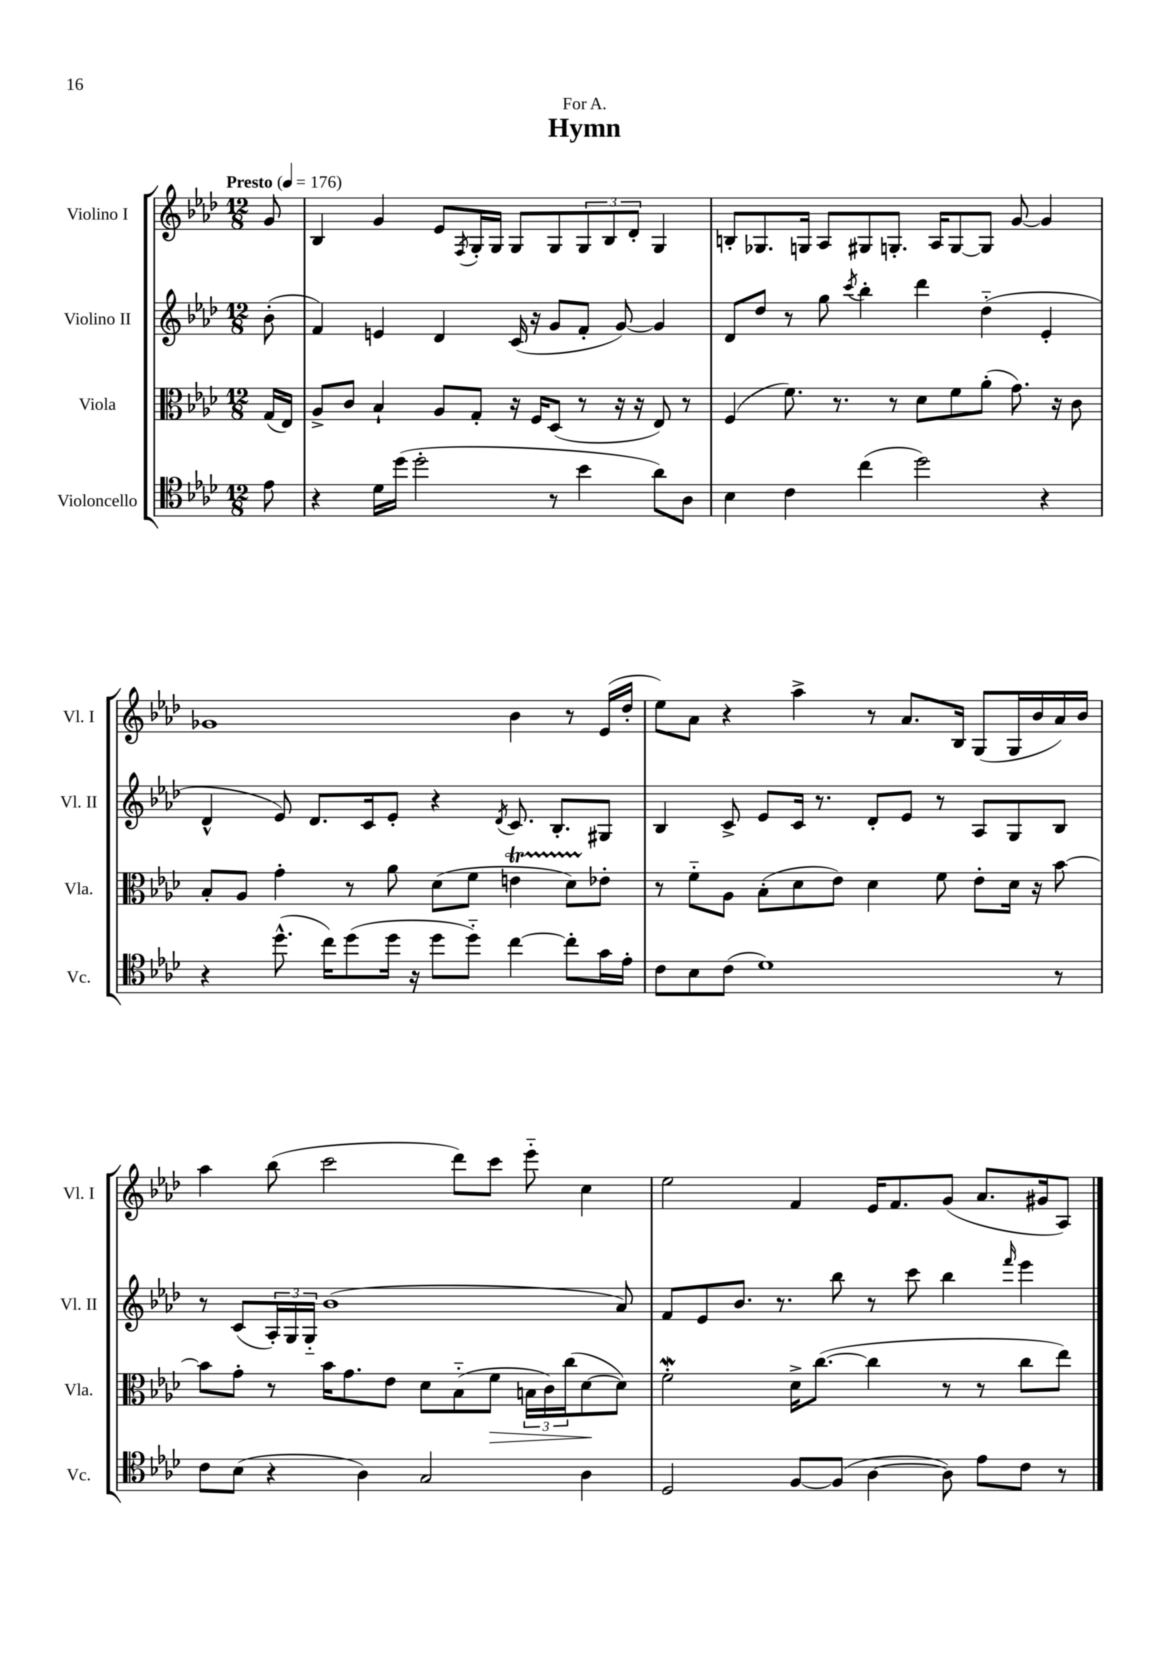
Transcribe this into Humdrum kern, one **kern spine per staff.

**kern	**kern	**kern	**kern
*staff4	*staff3	*staff2	*staff1
*clefC4	*clefC3	*clefG2	*clefG2
*k[b-e-a-d-]	*k[b-e-a-d-]	*k[b-e-a-d-]	*k[b-e-a-d-]
*M12/8	*M12/8	*M12/8	*M12/8
*MM176	*MM176	*MM176	*MM176
8e-	(16G	(8b-'	8g
.	16E-)	.	.
=	=	=	=
4r	8A-^	4f)	4B-
.	8c	.	.
16d-	4B-`	4e	4g
(16dd-	.	.	.
2dd-'	.	.	.
.	8A-	4d-	8e-
.	.	.	8qF
.	8G'	.	16G'
.	.	.	16G
.	16r	(16c	8G
.	16F	16r	.
8r	(8D-	8g	8G
4b-	8r	8f'	12G
.	.	.	12B-
.	16r	[8g)	.
.	.	.	12d-'
.	16r	.	.
8a-)	8E-)	4g]	4G
8A-	8r	.	.
=	=	=	=
4B-	(4F	8d-	8B'
.	.	8dd-	8.G-
4c	8.f)	8r	.
.	.	.	16G
.	.	8gg	8A-
.	8.r	.	.
.	.	8qccc	.
(4cc	.	4bb-'	8G#
.	8r	.	8.G'
2dd-)	8d-	4ddd-	.
.	.	.	16A-
.	8f	.	[8G
.	(8a-'	(4dd-'~	8G]
.	8.g)	.	[8g
4r	.	4e-'	4g]
.	16r	.	.
.	8c	.	.
=	=	=	=
4r	8B-'	4d-^^	1g-
.	8A-	.	.
(8.dd-^^	4g'	8e-)	.
.	.	8.d-	.
16cc)	.	.	.
(8dd-	8r	.	.
.	.	16c	.
16dd-	8a-	8e-'	.
16r	.	.	.
8dd-	(8d-	4r	.
8dd-'~)	8f	.	.
.	.	8qd-	.
[4cc	4e	8.c	4b-
.	.	8.B-'	.
8cc']	8d-)	.	8r
16g	8e-'	8G#	(16e-
16e-'	.	.	16dd-'
=	=	=	=
8c	8r	4B-	8ee-)
8B-	8f'~	.	8a-
(8c	8A-	8c^	4r
1d-)	(8B-'	8e-	.
.	8d-	16c	4aa-^
.	.	8.r	.
.	8e-)	.	.
.	4d-	8d-'	8r
.	.	8e-	8.a-
.	8f	8r	.
.	.	.	16B-
.	8e-'	8A-	(8G
.	16d-	8G	16G
.	16r	.	16b-
8r	[8b-	8B-	16a-)
.	.	.	16b-
=	=	=	=
8c	8b-]	8r	4aa-
(8B-	8g'	(8c	.
4r	8r	24A-')	(8bb-
.	.	24G	.
.	.	24G'~	.
.	16b-	(1b-	2ccc
.	8.g	.	.
4A-)	.	.	.
.	8e-	.	.
2G	8d-	.	.
.	(8B-'~	.	8ddd-)
.	8f	.	8ccc
.	24B	.	8eee-'~
.	24c)	.	.
.	(24cc	.	.
4A-	[8d-	.	4cc
.	8d-])	8a-)	.
=	=	=	=
2D-	2f'	8f	2ee-
.	.	8e-	.
.	.	8.b-	.
.	.	8.r	.
[8F	16d-^	.	4f
.	([8.cc	.	.
(8F]	.	8bb-	.
[4A-	4cc]	8r	16e-
.	.	.	8.f
.	.	8ccc	.
8A-])	8r	4bb-	(8g
8e-	8r	.	8.a-
.	.	16qqfff	.
8c	8cc	4eee-	.
.	.	.	16g#
8r	8ee-)	.	8A-)
==	==	==	==
*-	*-	*-	*-
